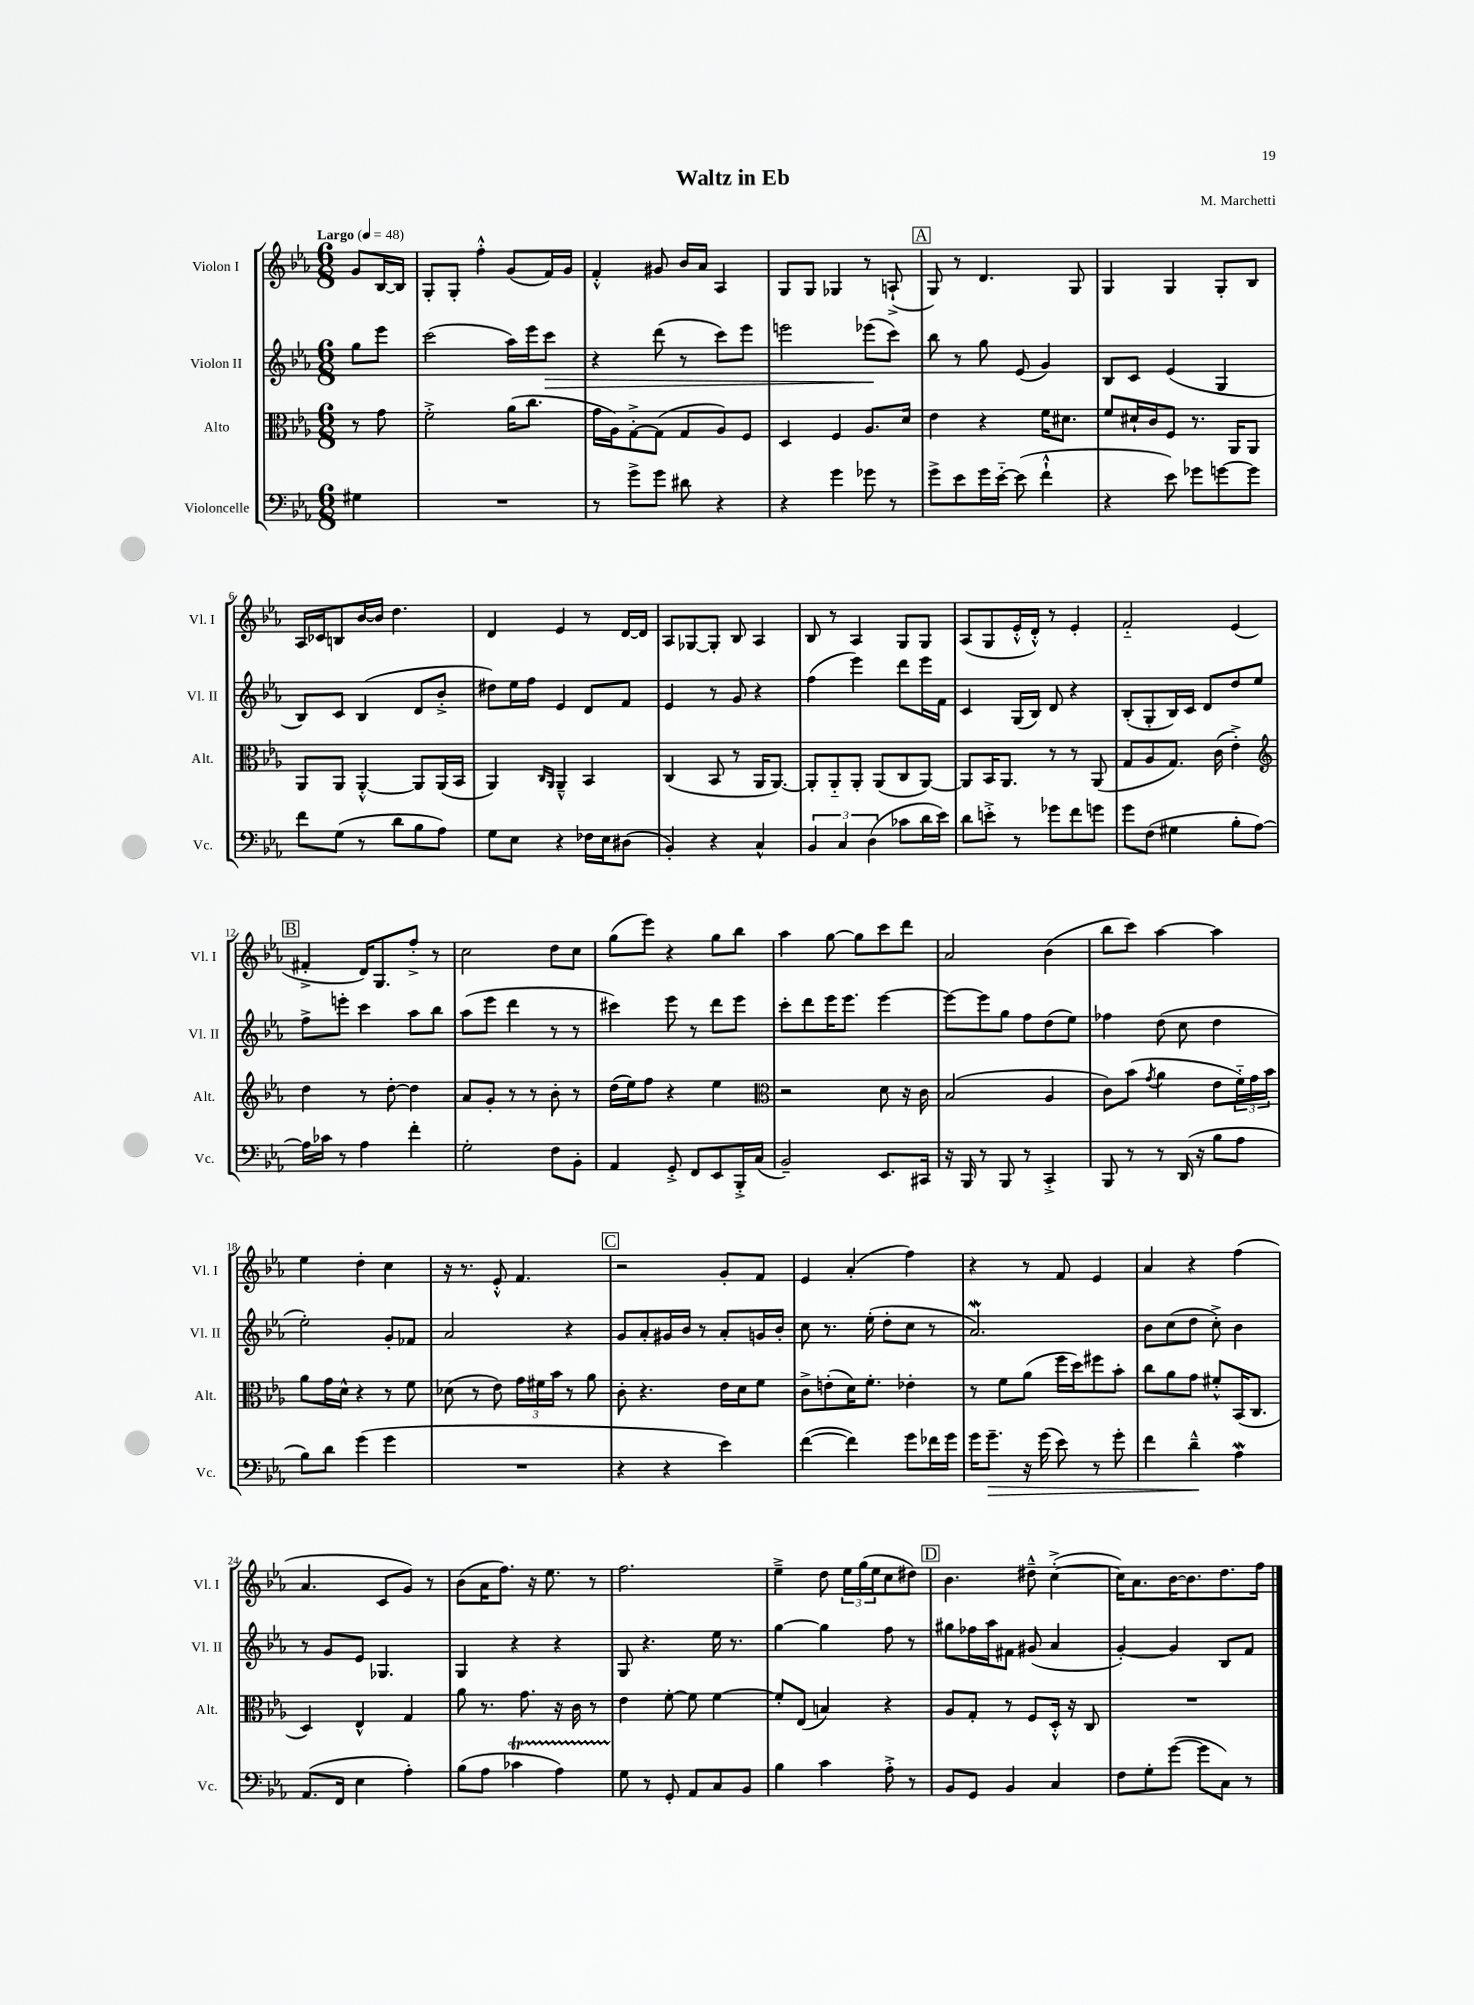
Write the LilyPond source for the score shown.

\header { title = "Waltz in Eb" composer = "M. Marchetti" }
<<
\new StaffGroup <<
\new Staff = "s0" \with { instrumentName = "Violon I" shortInstrumentName = "Vl. I" } {
    \clef treble \key ees \major \numericTimeSignature \time 6/8 \partial 4 \tempo "Largo" 4 = 48
    g'8 bes16~ bes16 |
    g8-. g8-. f''4-.-^ g'8( f'16) g'16 |
    f'4-.-^ gis'8 bes'16 aes'16 aes4 |
    g8 g8 ges4 r8 a8-!->( |
    \mark \markup { \box "A" } g8) r8 d'4. g8 |
    g4 g4 g8-. bes8 |
    aes16 ces'16 b8 bes'16~ bes'16 d''4. |
    d'4 ees'4 r8 d'16~ d'16 |
    aes8 ges8~ ges8-. bes8 aes4 |
    bes8 r8 aes4 g8 g8 |
    aes8( g8 ees'16-.-^ d'16-.-^) r8 ees'4-. |
    f'2-_ ees'4( |
    \mark \markup { \box "B" } fis'4-.-> d'16) g8. f''8-.-> r8 |
    c''2 d''8 c''8 |
    g''8( ees'''8) r4 g''8 bes''8 |
    aes''4 g''8~ g''8 c'''8 d'''8 |
    aes'2 bes'4( |
    bes''8 c'''8) aes''4~ aes''4 |
    ees''4 d''4-. c''4 |
    r16 r8. ees'8-.-^ f'4. |
    \mark \markup { \box "C" } r2 g'8-. f'8 |
    ees'4 aes'4-.( f''4) |
    r4 r8 f'8 ees'4 |
    aes'4 r4 f''4( |
    aes'4. c'8 g'8) r8 |
    bes'8( aes'16 f''8.) r16 ees''8. r8 |
    f''2. |
    ees''4---> d''8 \tuplet 3/2 { ees''16 g''16( ees''16 } c''8 dis''8) |
    \mark \markup { \box "D" } bes'4. dis''8---^ c''4~-.->( |
    c''16) aes'8. bes'16~ bes'8. d''8. f''16 \bar "|." |
}
\new Staff = "s1" \with { instrumentName = "Violon II" shortInstrumentName = "Vl. II" } {
    \clef treble \key ees \major \numericTimeSignature \time 6/8 \partial 4
    g''8 ees'''8 |
    c'''2( aes''16) ees'''16 c'''8\> |
    r4 d'''8( r8 c'''8) ees'''8 |
    e'''2 ees'''8\!( c'''8) |
    \mark \markup { \box "A" } bes''8 r8 g''8 ees'8( g'4) |
    bes8 c'8 ees'4( g4 |
    bes8) c'8 bes4( d'8 bes'8-.-> |
    dis''8) ees''16 f''16 ees'4 d'8 f'8 |
    ees'4 r8 g'8 r4 |
    f''4( ees'''4) d'''8 ees'''16 f'16 |
    c'4 g16( bes16) d'8 r4 |
    bes8-.( g8-. bes16) c'16 d'8 d''8 ees''8 |
    \mark \markup { \box "B" } f''8-> e'''8-. c'''4 aes''8 bes''8 |
    aes''8( ees'''8 d'''4 r8 r8 |
    cis'''4) ees'''8 r8 d'''8 ees'''8 |
    c'''8-. d'''8 ees'''16 ees'''8. ees'''4~ |
    ees'''8~ ees'''8 g''8 f''8 d''8( ees''8) |
    fes''4 d''8( c''8 d''4 |
    ees''2-.) g'8-. fes'8 |
    aes'2 r4 |
    \mark \markup { \box "C" } g'8 aes'8-. gis'16 bes'16 r8 aes'8-. g'16 bes'16-. |
    c''8 r8. ees''16-.( d''8-. c''8 r8 |
    aes'2.\mordent) |
    bes'8 c''8( d''8 c''8-.->) bes'4 |
    r8 g'8 ees'8 ges4. |
    g4 r4 r4 |
    g8 r4. ees''16 r8. |
    g''4~ g''4 f''8 r8 |
    \mark \markup { \box "D" } gis''8 fes''16 aes''16 fis'8 gis'8( aes'4 |
    g'4~-.) g'4 bes8 f'8 \bar "|." |
}
\new Staff = "s2" \with { instrumentName = "Alto" shortInstrumentName = "Alt." } {
    \clef alto \key ees \major \numericTimeSignature \time 6/8 \partial 4
    r8 g'8 |
    f'2-.-> aes'16( c''8. |
    g'16 aes16) g8~-.-> g8( g8 aes8) f8 |
    d4 f4 aes8. d'16 |
    \mark \markup { \box "A" } ees'4 r4 f'16 dis'8. |
    f'8 dis'16-! c'16 f8 r8. aes,16 aes,8 |
    aes,8 aes,8 aes,4~-.-^ aes,8 aes,16( bes,16 |
    aes,4) \grace { c16 aes,16 } aes,4---^ bes,4 |
    c4( bes,8 r8 aes,16 aes,8.~) |
    aes,8-. aes,8-_ aes,8-. aes,8( c8 aes,8~) |
    aes,8 bes,16 aes,8. r8 r8 aes,8( |
    g8 aes8 g8.) c'16( ees'4-.->) |
    \mark \markup { \box "B" } \clef treble d''4 r8 d''8~-. d''4 |
    aes'8 g'8-. r8 r8 bes'8-. r8 |
    d''16( ees''16) f''8 r4 ees''4 |
    \clef alto r2 d'8 r16 c'16 |
    bes2( aes4 |
    c'8) bes'8( \acciaccatura { g'8 } aes'4 ees'8 \tuplet 3/2 { f'16-_) g'16 bes'16 } |
    aes'8 g'16 d'16-^ r4 r8 f'8 |
    des'8( r8 ees'8) \tuplet 3/2 { g'16 fis'16 bes'16 } r8 aes'8 |
    \mark \markup { \box "C" } c'8-. r4. ees'16 d'16 f'8 |
    c'8-> e'8-.( d'16) f'8.-. ees'4-. |
    r8 f'8 aes'8( f''16 d''16) fis''8 bes'8-. |
    c''8 aes'8 g'8 fis'8-.-^ bes,16( c8. |
    d4) ees4-^ g4 |
    aes'8 r8. g'8. r16 c'16 r8 |
    ees'4 f'8~-. f'8 f'4~ |
    f'8-. ees8( b4) r4 |
    \mark \markup { \box "D" } aes8 g8-. r8 f8 d16-.-^ r16 c8 |
    R2. \bar "|." |
}
\new Staff = "s3" \with { instrumentName = "Violoncelle" shortInstrumentName = "Vc." } {
    \clef bass \key ees \major \numericTimeSignature \time 6/8 \partial 4
    gis4 |
    R2. |
    r8 g'8-> g'8 dis'8 r4 |
    r4 g'4 ges'8 r8 |
    \mark \markup { \box "A" } g'8-> ees'8 g'16 ees'16~-_ ees'8( f'4-!-^ |
    r4 ees'8) ges'8 g'8~ g'8 |
    f'8 g8( r8 d'8 bes8 aes8) |
    g8 ees8 r4 fes16 ees16 dis8( |
    bes,4-.) r4 c4-^ |
    \tuplet 3/2 { bes,4 c4 d4( } ces'8 d'16 ees'16) |
    d'8 e'8-.-> r8 ges'8 f'8 g'8 |
    g'8 f8( gis4 bes8-. aes8~) |
    \mark \markup { \box "B" } aes16 ces'16 r8 aes4 f'4-. |
    g2-. f8 bes,8-. |
    aes,4 g,8-.-> f,8 ees,8 bes,,16-.-> c16( |
    bes,2--) ees,8. cis,16 |
    r16 bes,,16 r8 bes,,8 r8 c,4-.-> |
    bes,,8 r8 r8 d,16( r16 bes8 aes8 |
    bes8) d'8 g'4( g'4 |
    R2. |
    \mark \markup { \box "C" } r4 r4 ees'4) |
    f'4~( f'4) g'8 fes'16 g'16 |
    g'16 g'8.--\> r16 g'16( ees'8) r8 g'8-. |
    f'4 d'4---^\! aes4\mordent |
    aes,8.( f,16 ees4 aes4-.) |
    bes8( aes8 ces'4\startTrillSpan aes4) |
    g8\stopTrillSpan r8 g,8-. aes,8 c8 bes,8 |
    bes4 c'4 aes8-.-> r8 |
    \mark \markup { \box "D" } bes,8 g,8 bes,4 c4 |
    f8 g8-. g'8~( g'8 c8) r8 \bar "|." |
}
>>
>>
